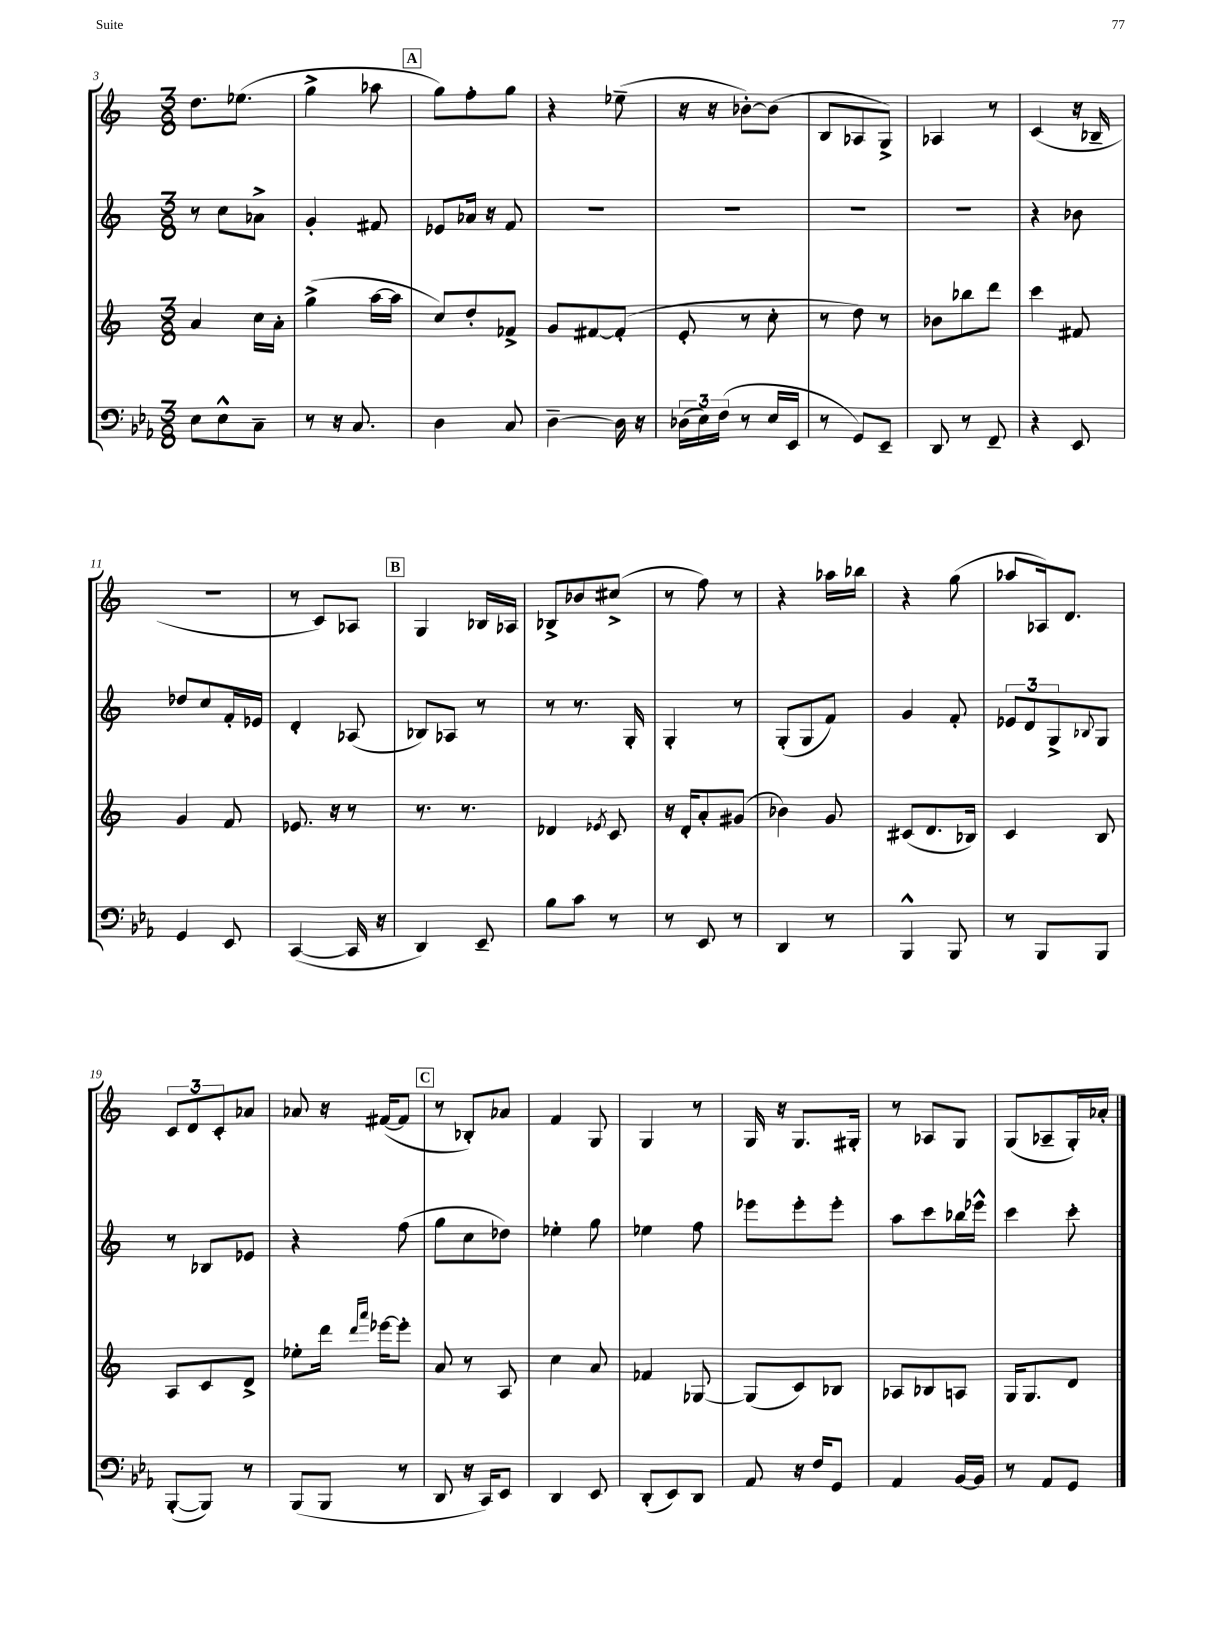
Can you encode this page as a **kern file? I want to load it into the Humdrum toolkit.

**kern	**kern	**kern	**kern
*staff4	*staff3	*staff2	*staff1
*clefF4	*clefG2	*clefG2	*clefG2
*k[b-e-a-]	*k[]	*k[]	*k[]
*M3/8	*M3/8	*M3/8	*M3/8
8E-\L	4a/	8r	8.dd\L
8E-^^\	.	8cc\L	.
.	.	.	(8.ee-\J
8C~\J	16cc\LL	8a-^\J	.
.	16a'\JJ	.	.
=	=	=	=
8r	(4gg^\	4g'/	4gg^\
16r	.	.	.
8.C/	.	.	.
.	[16aa\LL	8f#/	8aa-\
.	16aa\]JJ	.	.
=	=	=	=
4D\	8cc/L)	8e-/L	8gg\L)
.	8dd'/	16a-/Jk	8ff'\
.	.	16r	.
8C/	8f-^/J	8f/	8gg\J
=	=	=	=
[4D~\	8g/L	4.r	4r
.	[8f#/	.	.
16D\]	(8f#'/]J	.	(8ee-~\
16r	.	.	.
=	=	=	=
(24D-\LL	8e'/	4.r	16r
24E-\)	.	.	.
.	.	.	16r
(24F\JJ	.	.	.
8r	8r	.	[8b-'\L)
16E-/LL	8cc'\	.	(8b-\]J
16EE-/JJ	.	.	.
=	=	=	=
8r	8r	4.r	8B/L
8GG/L)	8dd\)	.	8A-/
8EE-~/J	8r	.	8G^/J)
=	=	=	=
8DD/	8b-\L	4.r	4A-/
8r	8bb-\	.	.
8FF~/	8ddd\J	.	8r
=	=	=	=
4r	4ccc\	4r	(4c/
8EE-/	8f#/	8b-\	16r
.	.	.	16B-~/
=	=	=	=
4GG/	4g/	8dd-/L	4.r
.	.	8cc/	.
8EE-/	8f/	16f'/L	.
.	.	16e-/JJ	.
=	=	=	=
([4CC/	8.e-/	4d'/	8r
.	.	.	8c/L)
.	16r	.	.
16CC/]	8r	(8A-/	8A-/J
16r	.	.	.
=	=	=	=
4DD/)	8.r	8B-/L)	4G/
.	.	8A-/J	.
.	8.r	.	.
8EE-~/	.	8r	16B-/LL
.	.	.	16A-/JJ
=	=	=	=
8B-\L	4d-/	8r	8B-^/L
8c\J	.	8.r	8b-/
.	8qe-/	.	.
8r	8c/	.	(8cc#^/J
.	.	16G'/	.
=	=	=	=
8r	16r	4G'/	8r
.	16d'/LK	.	.
8EE-/	8a'/	.	8ff\)
8r	(8g#/J	8r	8r
=	=	=	=
4DD/	4b-\)	(8G'/L	4r
.	.	8G/	.
8r	8g/	8f/J)	16aa-\LL
.	.	.	16bb-\JJ
=	=	=	=
4BBB-^^/	(8c#/L	4g/	4r
.	8.d/	.	.
8BBB-/	.	8f'/	(8gg\
.	16B-/Jk)	.	.
=	=	=	=
8r	4c/	12e-/L	8aa-/L
.	.	12d/	.
8BBB-/L	.	.	16A-/k)
.	.	12G^/	.
.	.	.	8.d/J
.	.	8qqB-/	.
8BBB-/J	8B/	8G/J	.
=	=	=	=
([8BBB-'/L	8A/L	8r	12c/L
.	.	.	12d/
8BBB-/]J)	8c/	8B-/L	.
.	.	.	12c'/
8r	8d^/J	8e-/J	8a-/J
=	=	=	=
(8BBB-/L	8ee-'\L	4r	8a-/
8BBB-/J	16ddd\Jk	.	16r
.	16qqddd/LL	.	.
.	16qqaaa/JJ	.	.
.	[16eee-\LK	.	([16f#/LK
8r	8eee-'\]J	(8ff\	8f#/]J
=	=	=	=
8DD/	8a/	8gg\L	8r
16r	8r	8cc\	8B-'/L)
16CC/LK)	.	.	.
8EE-/J	8A/	8dd-\J)	8a-/J
=	=	=	=
4DD/	4cc\	4ee-'\	4f/
8EE-/	8a/	8gg\	8G/
=	=	=	=
(8DD'/L	4f-/	4ee-\	4G/
8EE-/)	.	.	.
8DD/J	[8G-/	8ff\	8r
=	=	=	=
8AA-/	(8G-/]L	8eee-\L	16G/
.	.	.	16r
16r	8c/)	8eee-'\	8.G/L
16F/LK	.	.	.
8GG/J	8B-/J	8eee-'\J	.
.	.	.	16G#'/Jk
=	=	=	=
4AA-/	8A-/L	8aa\L	8r
.	8B-/	8ccc\	8A-/L
[16BB-/LL	8A/J	16bb-\L	8G/J
16BB-/]JJ	.	16eee-^^\JJ	.
=	=	=	=
8r	16G/LK	4ccc\	(8G/L
.	8.G/	.	.
8AA-/L	.	.	8A-~/
8GG/J	8d/J	8ccc'\	16G'/L)
.	.	.	16a-'/JJ
==	==	==	==
*-	*-	*-	*-
